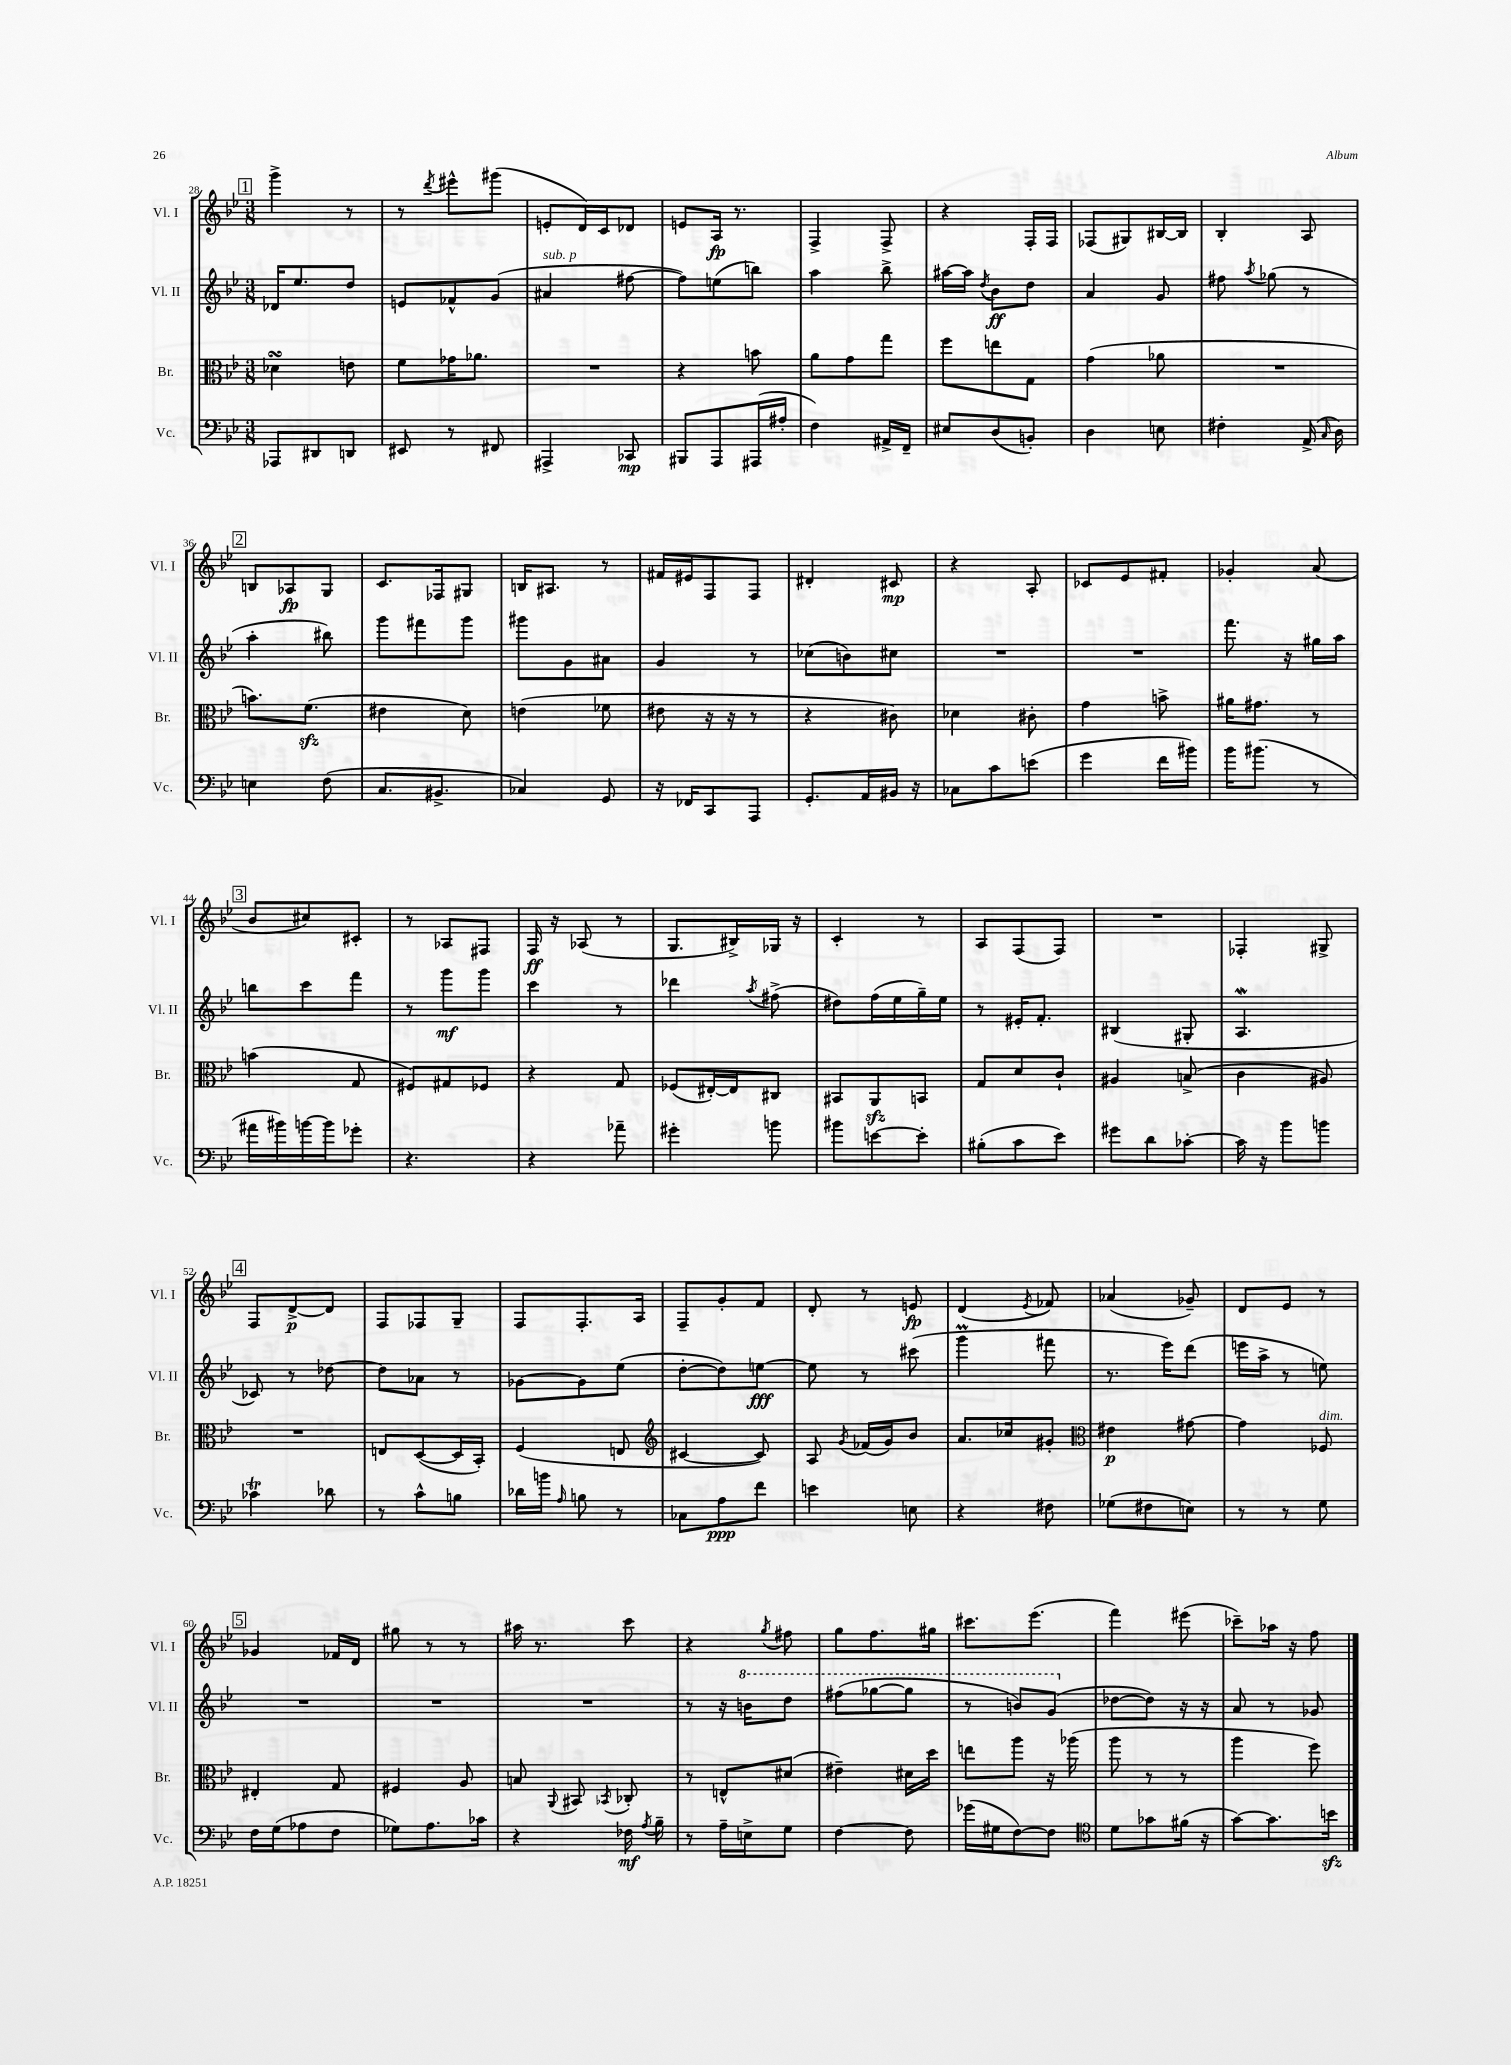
<<
\new StaffGroup <<
\new Staff = "s0" \with { instrumentName = "Vl. I" shortInstrumentName = "Vl. I" } {
    \clef treble \key bes \major \numericTimeSignature \time 3/8
    \autoBeamOff \mark \markup { \box "1" } g'''4-> r8 |
    r8 \acciaccatura { d'''8 } eis'''8[-^ gis'''8]( |
    e'8[-. d'16) c'16 des'8] |
    e'8[ a16]\fp r8. |
    f4-> f8-> |
    r4 f16[-. f16] |
    fes8[( gis8) bis16~ bis16] |
    bes4-. a8 |
    \mark \markup { \box "2" } b8[ aes8\fp g8] |
    c'8.[ fes16 gis8] |
    b16[ ais8.] r8 |
    fis'16[ eis'16 f8 f8] |
    dis'4-. cis'8\mp |
    r4 a8-. |
    ces'8[ ees'8 fis'8]-. |
    ges'4-. a'8( |
    \mark \markup { \box "3" } bes'8[ cis''8) cis'8]-. |
    r8 aes8[ fis8] |
    f16\ff r16 aes8( r8 |
    g8.[ bis16->) ges16] r16 |
    c'4-. r8 |
    a8[ f8( f8]) |
    R4. |
    fes4-. gis8-> |
    \mark \markup { \box "4" } f8[ d'8~->\p d'8] |
    f8[ fes8 g8]-- |
    f8[ f8.-. a16] |
    f8[-- g'8-. f'8] |
    d'8-. r8 e'8\fp |
    d'4( \acciaccatura { ees'8 } fes'8) |
    aes'4( ges'8--) |
    d'8[ ees'8] r8 |
    \mark \markup { \box "5" } ges'4 fes'16[ d'16] |
    gis''8 r8 r8 |
    ais''16 r8. c'''8 |
    r4 \acciaccatura { g''8 } fis''8 |
    g''8[ f''8. gis''16] |
    cis'''8.[ ees'''8.]( |
    f'''4) eis'''8( |
    ces'''8[--) aes''16] r16 f''8 \bar "|." |
}
\new Staff = "s1" \with { instrumentName = "Vl. II" shortInstrumentName = "Vl. II" } {
    \clef treble \key bes \major \numericTimeSignature \time 3/8
    \autoBeamOff \mark \markup { \box "1" } des'16[ ees''8. d''8] |
    e'8[ fes'8-^ g'8]( |
    ais'4^\markup { \italic "sub. p" } fis''8~ |
    fis''8[) e''8( b''8]) |
    a''4 bes''8-> |
    ais''16[~ ais''16] \acciaccatura { d''8 } bes'8[\ff d''8] |
    a'4 g'8 |
    fis''8 \acciaccatura { a''8 } ges''8( r8 |
    \mark \markup { \box "2" } a''4-. bis''8) |
    g'''8[ fis'''8 g'''8] |
    gis'''8[ g'8 ais'8] |
    g'4 r8 |
    ces''8[( b'8) cis''8] |
    R4. |
    R4. |
    f'''8. r16 gis''16[ a''16] |
    \mark \markup { \box "3" } b''8[ c'''8 f'''8] |
    r8 g'''8[\mf g'''8] |
    c'''4 r8 |
    des'''4 \acciaccatura { a''8 } fis''8->( |
    dis''8[) f''16( ees''16 g''16--) ees''16] |
    r8 eis'16[-. f'8.]-. |
    bis4( gis8-. |
    a4.\mordent |
    \mark \markup { \box "4" } ces'8) r8 des''8~ |
    des''8[ aes'8] r8 |
    ges'8[~ ges'8 ees''8]( |
    d''8[~-. d''8) e''8]~\fff |
    e''8 r8 cis'''8( |
    g'''4\prall fis'''8 |
    r8. ees'''16[) d'''8]( |
    e'''16[ a''16]-> r8 e''8) |
    \mark \markup { \box "5" } R4. |
    R4. |
    R4. |
    r8 r16 \ottava #1 b''16[ d'''8] |
    fis'''8[( ges'''8~ ges'''8] |
    r8 b''8[) g''8]( \ottava #0 |
    des''8[~ des''8]) r16 r16 |
    a'8 r8 ges'8 \bar "|." |
}
\new Staff = "s2" \with { instrumentName = "Br." shortInstrumentName = "Br." } {
    \clef alto \key bes \major \numericTimeSignature \time 3/8
    \autoBeamOff \mark \markup { \box "1" } des'4\turn e'8 |
    f'8[ ges'16 aes'8.] |
    R4. |
    r4 b'8 |
    a'8[ g'8 g''8] |
    f''8[ e''8 g8] |
    g'4( aes'8 |
    R4. |
    \mark \markup { \box "2" } b'8.[) f'8.]\sfz( |
    eis'4 d'8) |
    e'4( fes'8 |
    eis'8 r16 r16 r8 |
    r4 cis'8) |
    des'4 cis'8-. |
    g'4 b'8-> |
    ais'16[ gis'8.] r8 |
    \mark \markup { \box "3" } b'4( g8 |
    fis8[) gis8 fes8] |
    r4 g8 |
    fes8[( eis16~-.) eis16 cis8] |
    bis,8[ a,8\sfz b,8] |
    g8[ d'8 c'8]-! |
    ais4 b8->( |
    c'4 ais8) |
    \mark \markup { \box "4" } R4. |
    e8[ d8~( d16 bes,16]-.) |
    f4( e8 |
    \clef treble cis'4~ cis'8) |
    a8 \acciaccatura { g'8 } fes'16[( g'16) bes'8] |
    a'8.[ ces''16 gis'8]-. |
    \clef alto eis'4\p gis'8~ |
    gis'4 fes8^\markup { \italic "dim." } |
    \mark \markup { \box "5" } eis4-. g8 |
    fis4 a8 |
    b8 \appoggiatura { a,8 } bis,8 \acciaccatura { bes,8 } ces8-. |
    r8 e8[-^ dis'8]( |
    eis'4--) dis'16[ d''16] |
    e''8[ a''8] r16 aes''16( |
    a''8 r8 r8 |
    a''4 f''8) \bar "|." |
}
\new Staff = "s3" \with { instrumentName = "Vc." shortInstrumentName = "Vc." } {
    \clef bass \key bes \major \numericTimeSignature \time 3/8
    \autoBeamOff \mark \markup { \box "1" } aes,,8[ dis,8 d,8] |
    eis,8 r8 fis,8 |
    ais,,4-> ces,8\mp |
    bis,,8[ a,,8 ais,,16( ais16]-. |
    f4) ais,16[-> f,16]-- |
    eis8[ d8( b,8]-.) |
    d4 e8 |
    fis4-. a,16->( \grace { c16 } d16) |
    \mark \markup { \box "2" } e4 f8( |
    c8.[ bis,8.]-> |
    ces4) g,8 |
    r16 fes,16[ c,8 a,,8] |
    g,8.[-. a,16 bis,16] r16 |
    ces8[ c'8 e'8]( |
    g'4 f'16[ bis'16]) |
    bes'16[ bis'8.]( r8 |
    \mark \markup { \box "3" } ais'16[ bis'16) b'16~ b'16 ges'8]-. |
    r4. |
    r4 aes'8-- |
    gis'4-. b'8 |
    bis'8[ e'8~ e'8]-. |
    bis8[-.( c'8 ees'8]) |
    gis'8[ d'8 ces'8]~-. |
    ces'16 r16 bes'8[ b'8] |
    \mark \markup { \box "4" } ces'4\trill des'8 |
    r8 c'8[-^ b8] |
    des'16[ b'16] \grace { a16 } b8 r8 |
    ces8[ a8\ppp f'8] |
    e'4 e8 |
    r4 fis8 |
    ges8[( fis8 e8]) |
    r8 r8 g8 |
    \mark \markup { \box "5" } f16[ g16( aes8 f8] |
    ges8[) a8. ces'16] |
    r4 fes16\mf \acciaccatura { a8 } bes16-- |
    r8 a16[-- e16-> g8] |
    f4~ f8 |
    ges'16[( gis16 f8~) f8] |
    \clef tenor d'8[ ges'8 fis'16]( r16 |
    g'8[~) g'8. b'16]\sfz \bar "|." |
}
>>
>>
\layout { \context { \Score currentBarNumber = #28 } }
